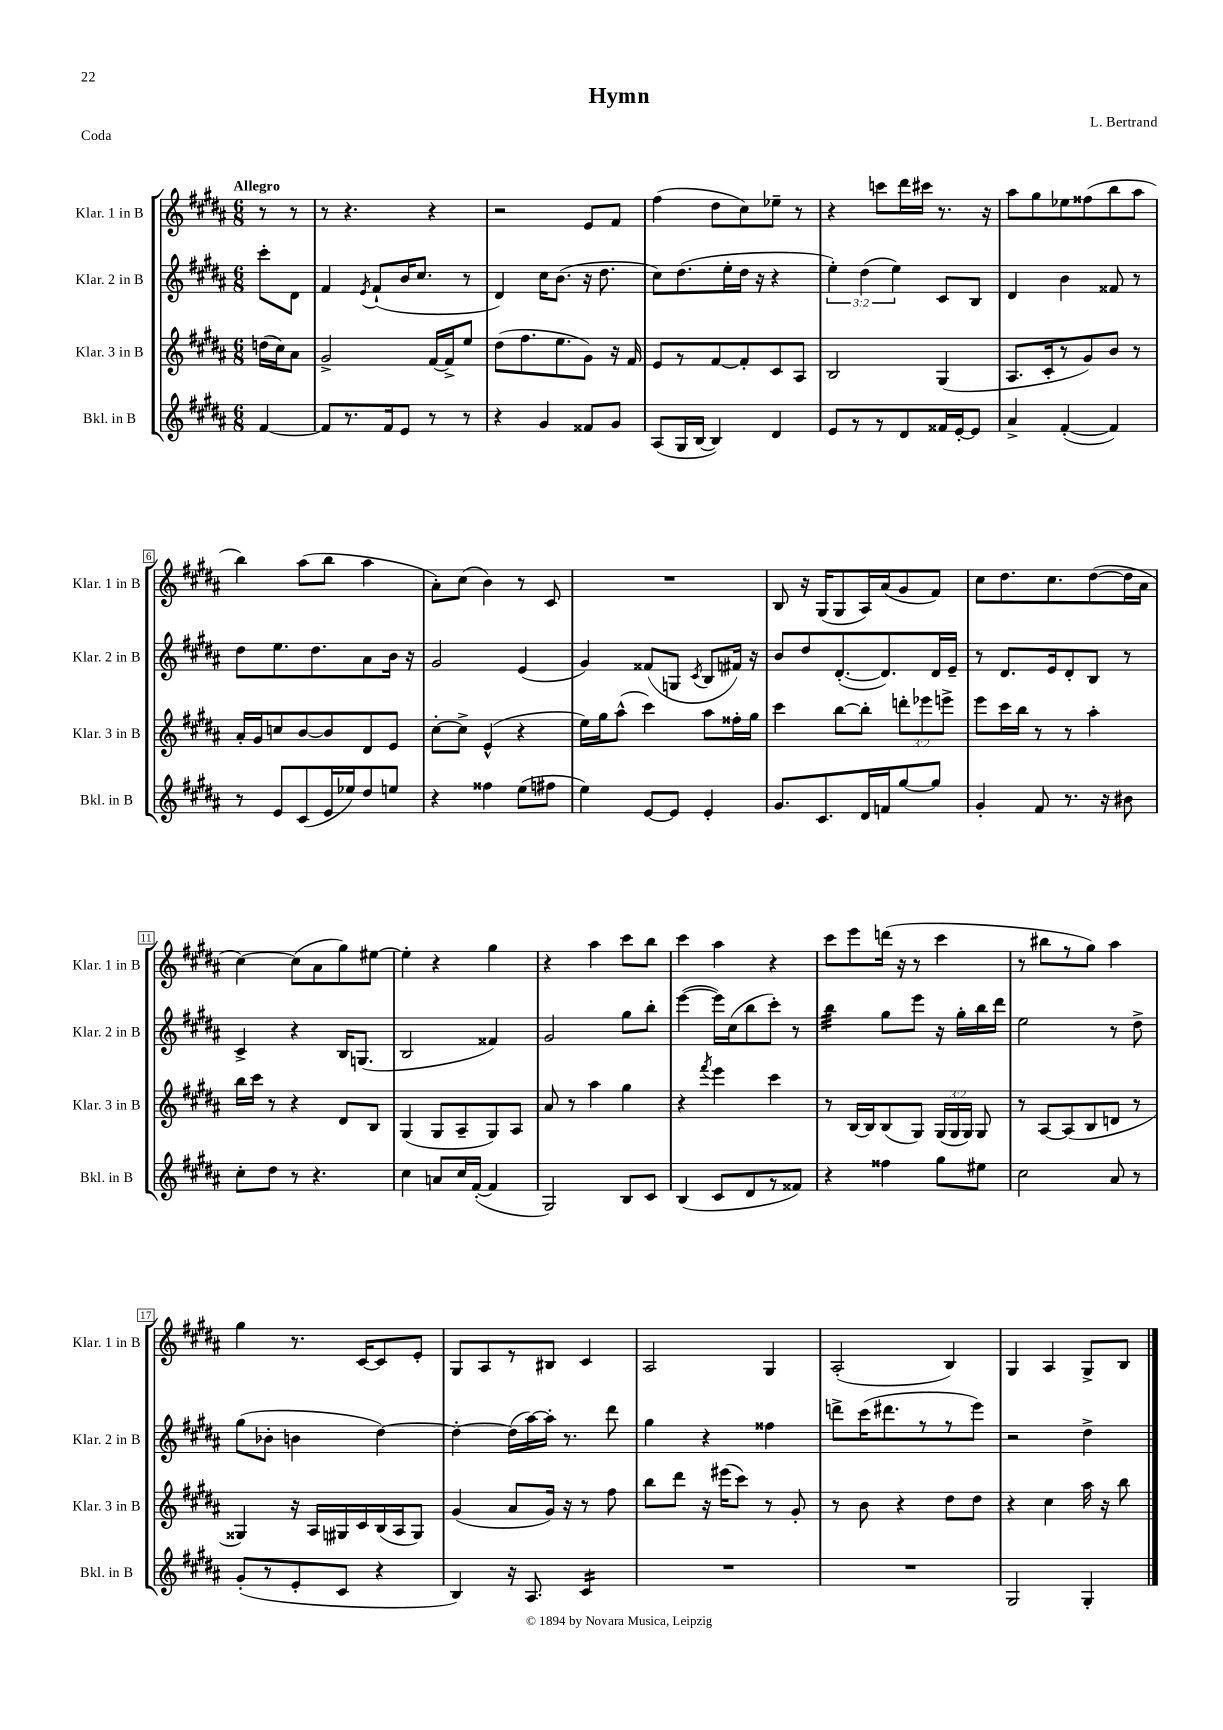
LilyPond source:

\header { title = "Hymn" composer = "L. Bertrand" piece = "Coda" }
<<
\new StaffGroup <<
\new Staff = "s0" \with { instrumentName = "Klar. 1 in B" shortInstrumentName = "Klar. 1 in B" } {
    \clef treble \key b \major \numericTimeSignature \time 6/8 \partial 4 \tempo "Allegro"
    \autoBeamOff r8 r8 |
    r8 r4. r4 |
    r2 e'8[ fis'8] |
    fis''4( dis''8[ cis''8) ees''8]-- r8 |
    r4 c'''8[ dis'''16 cis'''16] r8. r16 |
    ais''8[ gis''8 ees''8 fisis''8( b''8 ais''8] |
    b''4) ais''8[( b''8] ais''4 |
    ais'8[-.) cis''8]( b'4) r8 cis'8 |
    R2. |
    b8 r16 gis16[( gis8 ais16) ais'16( gis'8 fis'8]) |
    cis''8[ dis''8. cis''8. dis''8~( dis''16 ais'16] |
    cis''4~) cis''8[( ais'8 gis''8) eis''8]~ |
    eis''4-. r4 gis''4 |
    r4 ais''4 cis'''8[ b''8] |
    cis'''4 ais''4 r4 |
    cis'''8[ e'''8 d'''16]( r16 r8 cis'''4 |
    r8 bis''8[ r8 gis''8]) ais''4 |
    gis''4 r8. cis'16[~ cis'8 e'8]-. |
    gis8[ ais8 r8 bis8] cis'4 |
    ais2 gis4 |
    ais2-.( b4) |
    gis4 ais4 gis8[-> b8] \bar "|." |
}
\new Staff = "s1" \with { instrumentName = "Klar. 2 in B" shortInstrumentName = "Klar. 2 in B" } {
    \clef treble \key b \major \numericTimeSignature \time 6/8 \override Staff.TupletNumber.text = #tuplet-number::calc-fraction-text \partial 4
    \autoBeamOff cis'''8[-. dis'8] |
    fis'4 \acciaccatura { e'8 } fis'8[-!( b'16 cis''8.] r8 |
    dis'4) cis''16[ b'8.]( r16 dis''8. |
    cis''8[) dis''8.( e''16-. dis''16] r16 r4 |
    \tuplet 3/2 { e''4-.) dis''4( e''4) } cis'8[ b8] |
    dis'4 b'4 fisis'8 r8 |
    dis''8[ e''8. dis''8. ais'8 b'16] r16 |
    gis'2 e'4( |
    gis'4) fisis'8[( g8] \acciaccatura { cis'8 } b8[ fis'16]) r16 |
    b'8[ dis''8 dis'8.~-.( dis'8.) dis'16 e'16]-- |
    r8 dis'8.[ e'16 dis'8-. b8] r8 |
    cis'4-> r4 b16[ g8.]( |
    b2 fisis'4) |
    gis'2 gis''8[ b''8]-. |
    e'''4~( e'''16[) cis''16( b''8 cis'''8]-.) r8 |
    b''4:32 gis''8[ e'''8] r16 gis''16[-. b''16 dis'''16] |
    e''2 r8 dis''8-> |
    gis''8[( bes'8]-. b'4 dis''4~) |
    dis''4~-. dis''16[( ais''16~) ais''16]-. r8. dis'''8 |
    gis''4 r4 fisis''4 |
    d'''8[-> cis'''16( dis'''8. r8 r8 e'''8]) |
    r2 dis''4-> \bar "|." |
}
\new Staff = "s2" \with { instrumentName = "Klar. 3 in B" shortInstrumentName = "Klar. 3 in B" } {
    \clef treble \key b \major \numericTimeSignature \time 6/8 \override Staff.TupletNumber.text = #tuplet-number::calc-fraction-text \partial 4
    \autoBeamOff d''16[( cis''16) ais'8] |
    gis'2-> fis'16[~ fis'16-> e''8] |
    dis''8[( fis''8. e''8. gis'8]) r16 fis'16 |
    e'8[ r8 fis'8~ fis'8-. cis'8 ais8] |
    b2 gis4( |
    ais8.[ cis'16-. r8 gis'8) b'8] r8 |
    ais'16[-. gis'16 c''8 b'8~ b'8 dis'8 e'8] |
    cis''8[~-. cis''8]-> e'4-^( r4 |
    e''16[) gis''16 ais''8]-^( cis'''4) ais''8[ fisis''16-. gis''16] |
    cis'''4 b''8[~ b''8]-. \tuplet 3/2 { d'''8[-. ees'''8 e'''8]-> } |
    e'''8[ cis'''16 b''16] r8 r8 ais''4-. |
    b''16[ cis'''16] r8 r4 dis'8[ b8] |
    gis4( gis8[ ais8-- gis8) ais8] |
    ais'8 r8 ais''4 gis''4 |
    r4 \acciaccatura { fis'''8 } e'''4 cis'''4 |
    r8 b16[~ b16 b8( gis8]) \tuplet 3/2 { gis16[( gis16 gis16]) } gis8 |
    r8 ais8[~ ais8( b8 d'8] r8 |
    gisis4) r16 ais16[ gis16 cis'16 b16( ais16 gis8]) |
    gis'4( ais'8[ gis'16]) r16 r8 fis''8 |
    b''8[ dis'''8] r16 eis'''16[( cis'''8]) r8 gis'8-. |
    r8 b'8 r4 dis''8[ dis''8] |
    r4 cis''4 ais''16 r16 b''8 \bar "|." |
}
\new Staff = "s3" \with { instrumentName = "Bkl. in B" shortInstrumentName = "Bkl. in B" } {
    \clef treble \key b \major \numericTimeSignature \time 6/8 \partial 4
    \autoBeamOff fis'4~ |
    fis'8[ r8. fis'16 e'8] r8 r8 |
    r4 gis'4 fisis'8[ gis'8] |
    ais8[( gis16 b16]~ b4) dis'4 |
    e'8[ r8 r8 dis'8 fisis'16 e'16~-. e'8] |
    ais'4-> fis'4~-.( fis'4) |
    r8 e'8[ cis'8( e'16 ees''16) dis''8 e''8] |
    r4 fisis''4 e''8[( fis''8] |
    e''4) e'8[~ e'8] e'4-. |
    gis'8.[ cis'8. dis'16 f'16 gis''8~ gis''8] |
    gis'4-. fis'8 r8. r16 bis'8 |
    cis''8[-. dis''8] r8 r4. |
    cis''4 a'8[ cis''16 fis'16]~-.( fis'4 |
    gis2) b8[ cis'8] |
    b4( cis'8[ dis'8 r8 fisis'8]) |
    r4 fisis''4 gis''8[ eis''8] |
    cis''2 ais'8 r8 |
    gis'8[-.( r8 e'8-. cis'8] r4 |
    b4) r16 ais8. cis'4:16 |
    R2. |
    R2. |
    gis2 gis4-. \bar "|." |
}
>>
>>
\layout { \context { \Score \override BarNumber.stencil = #(make-stencil-boxer 0.1 0.3 ly:text-interface::print) } }
